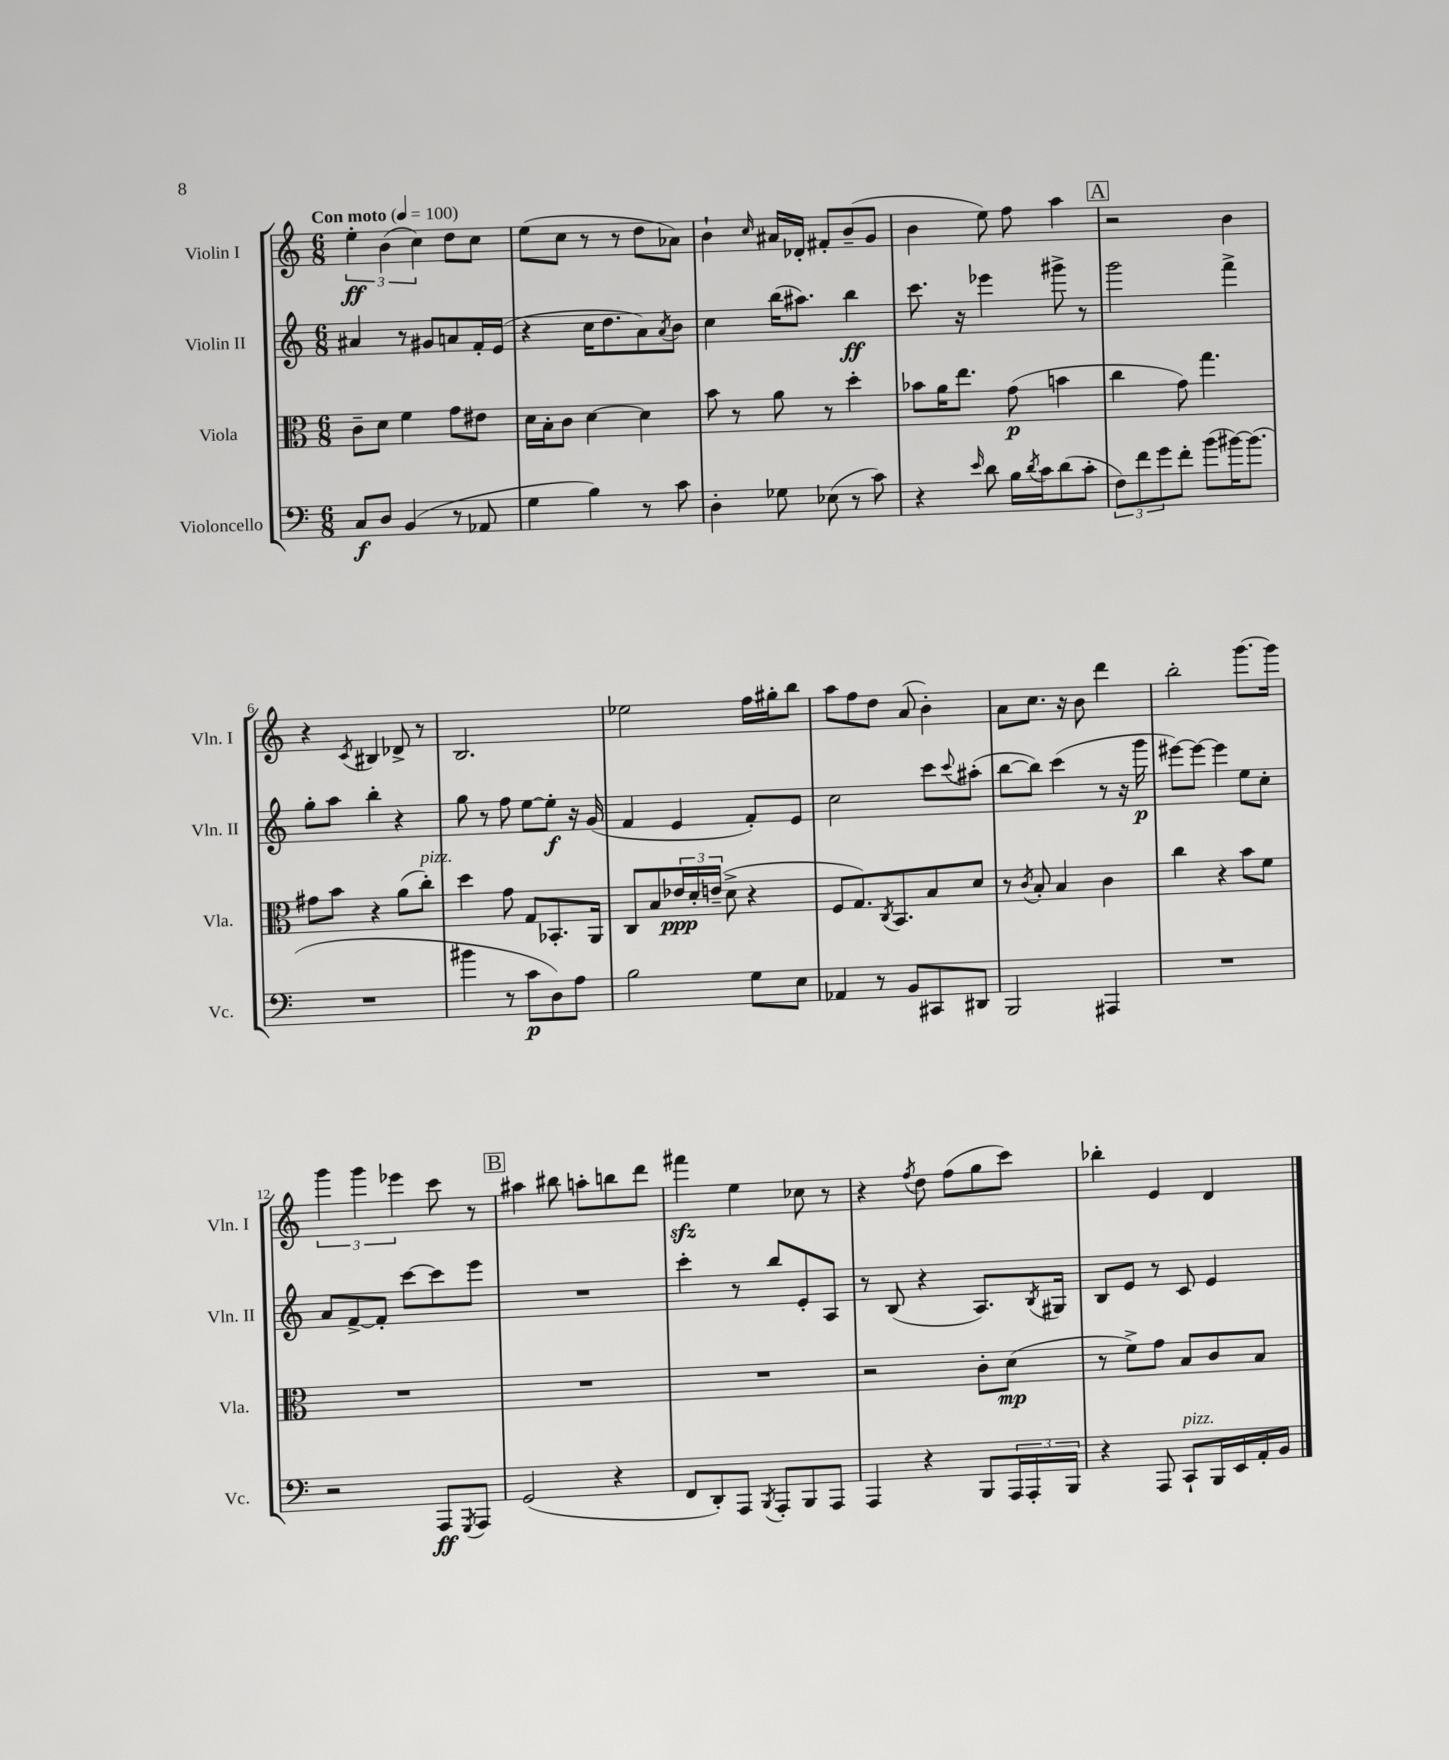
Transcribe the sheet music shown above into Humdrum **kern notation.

**kern	**dynam	**kern	**dynam	**kern	**dynam	**kern	**dynam
*part4	*part4	*part3	*part3	*part2	*part2	*part1	*part1
*staff4	*staff4	*staff3	*staff3	*staff2	*staff2	*staff1	*staff1
*I"Violoncello	*	*I"Viola	*	*I"Violin II	*	*I"Violin I	*
*I'Vc.	*	*I'Vla.	*	*I'Vln. II	*	*I'Vln. I	*
*clefF4	*	*clefC3	*	*clefG2	*	*clefG2	*
*k[]	*	*k[]	*	*k[]	*	*k[]	*
*M6/8	*	*M6/8	*	*M6/8	*	*M6/8	*
*MM100	*	*MM100	*	*MM100	*	*MM100	*
=1	=1	=1	=1	=1	=1	=1	=1
!	!	!	!	!	!	!LO:TX:a:B:t=Con moto	!
8C/L	f	8c~\L	.	4a#X/	.	6ee'\	ff
8D/J	.	8d\J	.	.	.	.	.
.	.	.	.	.	.	(6b\	.
(4BB/	.	4f\	.	8r	.	.	.
.	.	.	.	.	.	6cc\)	.
.	.	.	.	8g#X/L	.	.	.
8r	.	8g\L	.	8an/	.	8dd\L	.
8AA-X/	.	8e#X\J	.	16f'/L	.	8cc\J	.
.	.	.	.	(16e/JJ	.	.	.
=2	=2	=2	=2	=2	=2	=2	=2
4G\	.	16d\LL	.	4r	.	(8ee\L	.
.	.	16B'\J	.	.	.	.	.
.	.	8c\J	.	.	.	8cc\J	.
4B\)	.	[4d\	.	16cc\KL	.	8r	.
.	.	.	.	8.dd\	.	.	.
.	.	.	.	.	.	8r	.
8r	.	4d\]	.	8a\)	.	8dd\L	.
.	.	.	.	8qa/	.	.	.
8c\	.	.	.	8b\J	.	8a-X\J)	.
=3	=3	=3	=3	=3	=3	=3	=3
4D'\	.	8b\	.	4cc\	.	4b`\	.
.	.	8r	.	.	.	.	.
.	.	.	.	.	.	16qqcc/	.
8G-X\	.	8a\	.	(16bb\KL	.	16a#X/LL	.
.	.	.	.	8.aa#X\J)	.	16d-X'/JJ	.
(8E-X\	.	8r	.	.	.	8f#X'/L	.
8r	.	4dd'\	.	4bb\	ff	(8b~/	.
8c\)	.	.	.	.	.	8g/J	.
=4	=4	=4	=4	=4	=4	=4	=4
4r	.	8b-X\L	.	8.ccc\	.	4b\	.
.	.	16a\K	.	.	.	.	.
.	.	8.ee\J	.	16r	.	.	.
16qqe/	.	.	.	.	.	.	.
8d\	.	.	.	4eee-X\	.	8ee\)	.
16B\LL	.	(8g\	p	.	.	8ff\	.
8qd/	.	.	.	.	.	.	.
16c\J	.	.	.	.	.	.	.
(8d\	.	4bn\	.	8ggg#X^\	.	4aa\	.
8c'\J	.	.	.	8r	.	.	.
!!LO:REH:place=s1:t=A
=5	=5	=5	=5	=5	=5	=5	=5
12F\L)	.	4cc\	.	2ggg\	.	2r	.
12f\	.	.	.	.	.	.	.
12g\	.	.	.	.	.	.	.
8f'\J	.	8g\)	.	.	.	.	.
(8b\L	.	4.gg\	.	.	.	.	.
[16b#X\K)	.	.	.	4fff^\	.	4b\	.
(8.b#\J]	.	.	.	.	.	.	.
!!LO:LB:g=z
=6	=6	=6	=6	=6	=6	=6	=6
2.r	.	8g#X\L	.	8gg'\L	.	4r	.
.	.	8b\J	.	8aa\J	.	.	.
.	.	.	.	.	.	8qc/	.
.	.	4r	.	4bb'\	.	4B#X/	.
.	.	(8a\L	.	4r	.	8d-X^/	.
!	!	!LO:TX:a:i:t=pizz.	!	!	!	!	!
.	.	8cc'\J)	.	.	.	8r	.
=7	=7	=7	=7	=7	=7	=7	=7
4b#X\	.	4dd\	.	8gg\	.	2.B/	.
.	.	.	.	8r	.	.	.
8r	.	8g\	.	8ff\	.	.	.
8c\L	p	8G/L	.	[8ee\L	.	.	.
8D\)	.	8.BB-X'/	.	8ee'\J]	f	.	.
8A\J	.	.	.	16r	.	.	.
.	.	16AA/Jk	.	(16g/	.	.	.
=8	=8	=8	=8	=8	=8	=8	=8
2B\	.	8C/L	.	4f/	.	2ee-X\	.
.	.	8B/	.	.	.	.	.
.	.	24e-X/L	ppp	4e/	.	.	.
.	.	24d'/	.	.	.	.	.
.	.	(24en~/JJ	.	.	.	.	.
.	.	8d^\	.	.	.	.	.
8G\L	.	4r	.	8f'/L)	.	16ff\LL	.
.	.	.	.	.	.	16gg#X'\J	.
8E\J	.	.	.	8e/J	.	8bb\J	.
=9	=9	=9	=9	=9	=9	=9	=9
4AA-X/	.	8F/L	.	2cc\	.	8aa\L	.
.	.	8.G/)	.	.	.	8ff\	.
8r	.	.	.	.	.	8dd\J	.
.	.	8qC/	.	.	.	.	.
.	.	8.BB/	.	.	.	.	.
8BB/L	.	.	.	.	.	(8a/	.
8CC#X/	.	8B/	.	8ccc\L	.	4b'\)	.
.	.	.	.	8qqccc/	.	.	.
8DD#X/J	.	8d/J	.	(8aa#X'\J	.	.	.
=10	=10	=10	=10	=10	=10	=10	=10
2BBB/	.	8r	.	[8bb\L	.	8a\L	.
.	.	8qc/	.	.	.	.	.
.	.	8B'/	.	8bb\J])	.	8.cc\J	.
.	.	4B/	.	(4ccc\	.	.	.
.	.	.	.	.	.	16r	.
.	.	.	.	.	.	8b\	.
4AAA#X/	.	4c\	.	8r	.	4ddd\	.
.	.	.	.	16r	.	.	.
.	.	.	.	16ggg\	p	.	.
=11	=11	=11	=11	=11	=11	=11	=11
2.r	.	4cc\	.	[8eee#X\L)	.	2bb'\	.
.	.	.	.	8eee#\J_	.	.	.
.	.	4r	.	4eee#\]	.	.	.
.	.	8b\L	.	8ee\L	.	[8.ggg\L	.
.	.	8f\J	.	8cc'\J	.	.	.
.	.	.	.	.	.	16ggg\Jk]	.
!!LO:LB:g=z
=12	=12	=12	=12	=12	=12	=12	=12
2r	.	2.r	.	8a/L	.	6ggg\	.
.	.	.	.	[8f^/	.	.	.
.	.	.	.	.	.	6ggg\	.
.	.	.	.	8f'/J]	.	.	.
.	.	.	.	.	.	6eee-X\	.
.	.	.	.	[8ccc\L	.	.	.
8AAA/L	ff	.	.	8ccc\]	.	8ccc\	.
8qGGG/	.	.	.	.	.	.	.
8AAA/J	.	.	.	8eee\J	.	8r	.
!!LO:REH:place=s1:t=B
=13	=13	=13	=13	=13	=13	=13	=13
(2GG/	.	2.r	.	2.r	.	4aa#X\	.
.	.	.	.	.	.	8bb#X\	.
.	.	.	.	.	.	8aan'\L	.
4r	.	.	.	.	.	8bbn\	.
.	.	.	.	.	.	8ddd\J	.
=14	=14	=14	=14	=14	=14	=14	=14
8FF/L	.	2.r	.	4ccc'\	.	4fff#Xzz\	.
8DD'/)	.	.	.	.	.	.	.
8AAA/J	.	.	.	8r	.	4ee\	.
8qBBB/	.	.	.	.	.	.	.
8AAA'/L	.	.	.	8bb/L	.	.	.
8BBB/	.	.	.	8e'/	.	8cc-X\	.
8AAA/J	.	.	.	8A/J	.	8r	.
=15	=15	=15	=15	=15	=15	=15	=15
4AAA/	.	2r	.	8r	.	4r	.
.	.	.	.	(8B/	.	.	.
.	.	.	.	.	.	8qff/	.
4r	.	.	.	4r	.	8dd\	.
.	.	.	.	.	.	(8ff\L	.
8BBB/L	.	8c'\L	.	8.A/L)	.	8gg\	.
24AAA/L	.	(8d\J	mp	.	.	8ccc\J)	.
24AAA'/	.	.	.	.	.	.	.
.	.	.	.	8qB/	.	.	.
.	.	.	.	16G#X/Jk	.	.	.
24BBB/JJ	.	.	.	.	.	.	.
=16	=16	=16	=16	=16	=16	=16	=16
4r	.	8r	.	8B/L	.	4bb-X'\	.
.	.	8f^\L)	.	8e/J	.	.	.
8AAA/	.	8g\J	.	8r	.	4e/	.
!LO:TX:a:i:t=pizz.	!	!	!	!	!	!	!
8CC`/L	.	8B/L	.	8c/	.	.	.
16BBB/L	.	8c/	.	4e/	.	4d/	.
16EE/	.	.	.	.	.	.	.
16AA'/	.	8B/J	.	.	.	.	.
16BB/JJ	.	.	.	.	.	.	.
==	==	==	==	==	==	==	==
*-	*-	*-	*-	*-	*-	*-	*-
